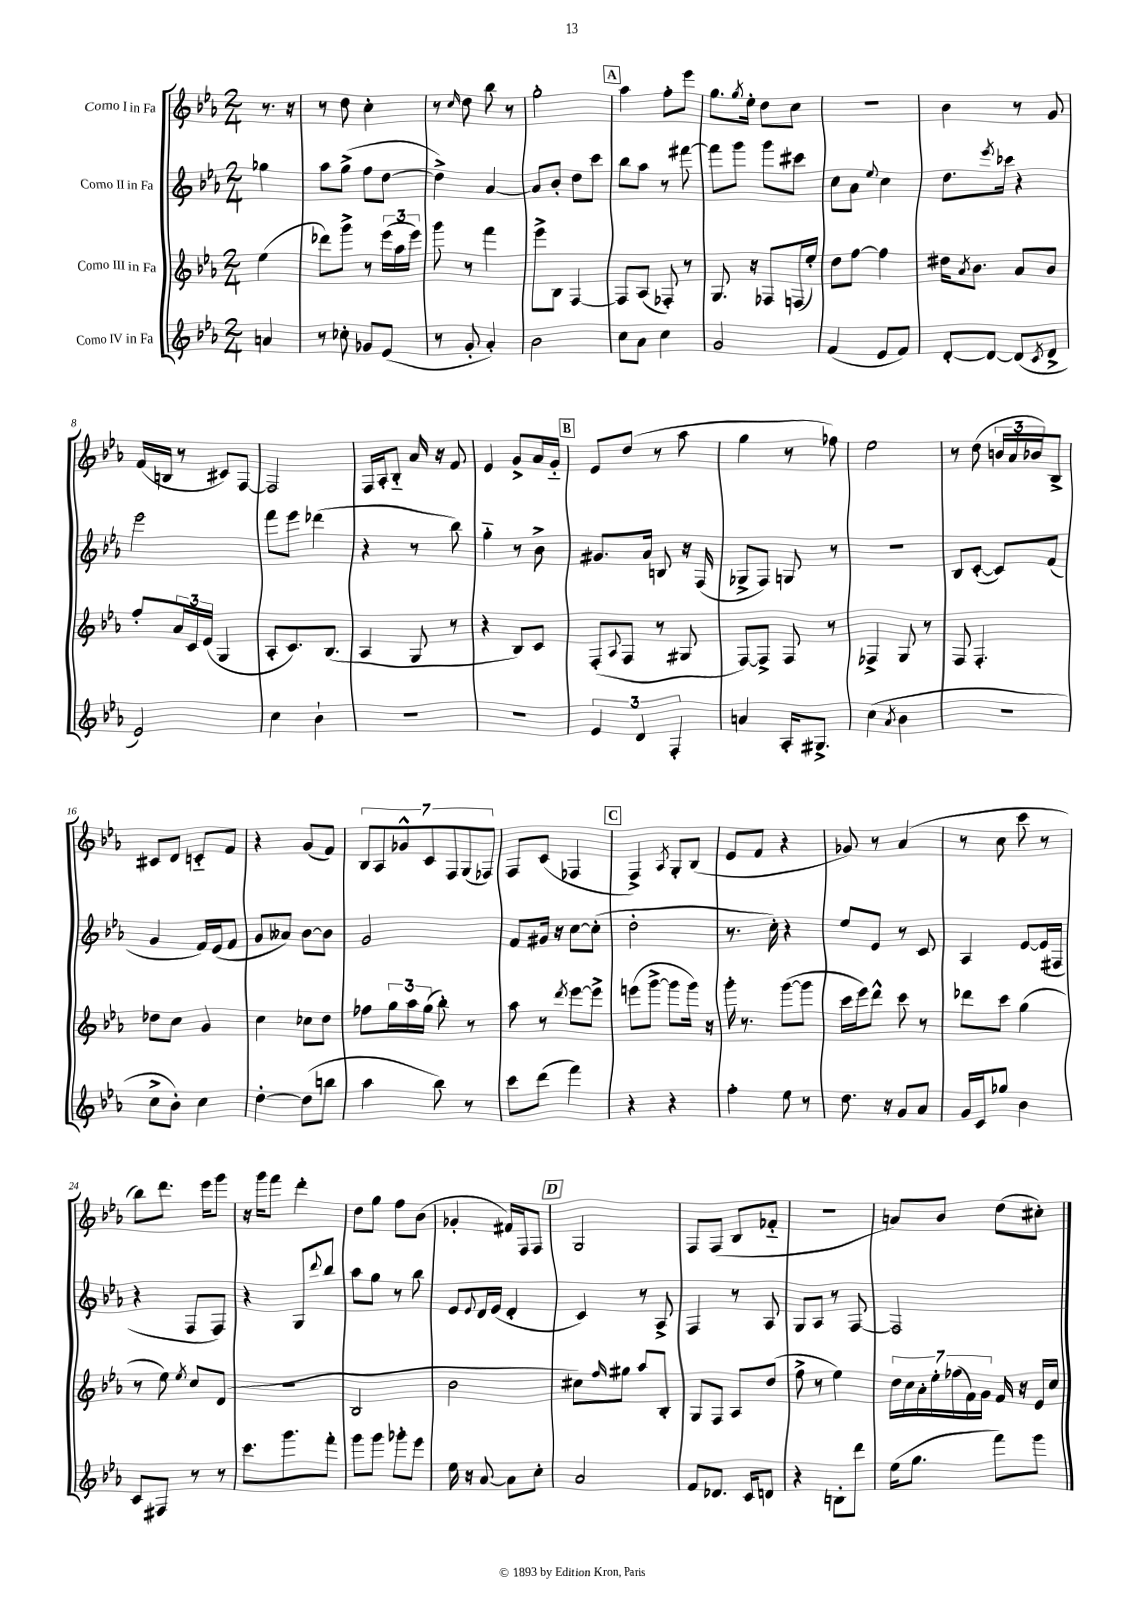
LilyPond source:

<<
\new StaffGroup <<
\new Staff = "s0" \with { instrumentName = "Corno I in Fa" } {
    \clef treble \key ees \major \numericTimeSignature \time 2/4 \partial 4
    r8. r16 |
    r8 d''8 c''4-. |
    r8 \grace { c''16 } d''8 bes''8 r8 |
    g''2-. |
    \mark \markup { \box "A" } aes''4 f''8-. ees'''8 |
    g''8. \acciaccatura { g''8 } ees''16-. d''8 c''8 |
    r2 |
    bes'4 r8 g'8 |
    f'16( b16 r8 cis'8) f8~ |
    f2 |
    f16 aes16-. bes8-_ aes'16 r16 f'8 |
    ees'4 g'8-> aes'16 g'16-_ |
    \mark \markup { \box "B" } ees'8 d''8( r8 aes''8 |
    g''4 r8 fes''8) |
    ees''2 |
    r8 d''8( \tuplet 3/2 { b'16 aes'16 bes'16) } bes8-> |
    cis'8 d'8 c'8-_ f'8 |
    r4 g'8( f'8) |
    \tuplet 7/4 { bes8 aes8 ges'8-^ c'8 f8 g8( fes8) } |
    f8 c'8( fes4 |
    \mark \markup { \box "C" } f4->) \acciaccatura { aes8 } g8-. bes8( |
    ees'8 f'8 r4 |
    ges'8) r8 aes'4( |
    r8 c''8 c'''8 r8 |
    bes''8) d'''8. ees'''16 g'''8 |
    r16 g'''16 f'''8 d'''4-. |
    d''8 g''8 f''8 bes'8( |
    ges'4-. fis'16) f16 f8 |
    \mark \markup { \box "D" } g2 |
    f8 f8( bes8 fes'8-_ |
    r2 |
    a'8) bes'8 d''8( cis''8-.) \bar "|." |
}
\new Staff = "s1" \with { instrumentName = "Corno II in Fa" } {
    \clef treble \key ees \major \numericTimeSignature \time 2/4 \partial 4
    ges''4 |
    aes''8 g''8->( f''8 d''8~ |
    d''4->) aes'4~ |
    aes'8 bes'8-. d''8 c'''8 |
    \mark \markup { \box "A" } bes''8 aes''8 r8 fis'''8~ |
    fis'''8 g'''8 g'''8 cis'''8 |
    c''8 aes'8 \appoggiatura { ees''8 } c''4 |
    d''8. \acciaccatura { ees'''8 } ces'''16 r4 |
    ees'''2 |
    f'''8 ees'''8 des'''4( |
    r4 r8 bes''8) |
    g''4-_ r8 bes'8-> |
    \mark \markup { \box "B" } gis'8. aes'16 b8 r16 f16( |
    ges8-> f8) g8 r8 |
    R2 |
    bes8 c'8~-.( c'8) f'8( |
    g'4 f'16) ees'16( f'8 |
    g'8 aeses'8) bes'8~ bes'8 |
    g'2 |
    f'8 gis'16 r16 c''8~ c''8-.( |
    \mark \markup { \box "C" } d''2-. |
    r8. c''16-.) r4 |
    ees''8 ees'8 r8 c'8 |
    aes4 ees'8~ ees'16( fis16 |
    r4 f8 f8) |
    r4 g8 \appoggiatura { d'''8 } bes''8 |
    aes''8 g''8 r8 bes''8 |
    ees'8 \appoggiatura { ees'8 } d'16 ees'16( d'4-. |
    \mark \markup { \box "D" } c'4) r8 aes8-> |
    f4 r8 aes8 |
    g8 aes8 r8 f8~ |
    f2 \bar "|." |
}
\new Staff = "s2" \with { instrumentName = "Corno III in Fa" } {
    \clef treble \key ees \major \numericTimeSignature \time 2/4 \partial 4
    ees''4( |
    des'''8) g'''8-> r8 \tuplet 3/2 { ees'''16( aes''16 ees'''16) } |
    g'''8 r8 f'''4 |
    ees'''8-> bes8 f4~ |
    \mark \markup { \box "A" } f8 aes8( fes8-.) r8 |
    g8. r16 fes8 f16( ees''16-.) |
    d''8 f''8~ f''4 |
    dis''16 \acciaccatura { aes'8 } bes'8. aes'8 bes'8 |
    f''8-. \tuplet 3/2 { aes'16 c'16 ees'16( } g4 |
    aes8-. c'8.) bes8.( |
    aes4 g8 r8 |
    r4 bes8) c'8 |
    \mark \markup { \box "B" } f8-.( \appoggiatura { aes8 } f8 r8 gis8 |
    f8~) f8-> f8 r8 |
    fes4-> g8 r8 |
    f8 f4.-. |
    des''8 c''8 g'4 |
    c''4 ces''8 d''8 |
    fes''8 \tuplet 3/2 { g''16 aes''16 g''16( } bes''8-.) r8 |
    aes''8 r8 \acciaccatura { d'''8 } ees'''8~ ees'''8-> |
    \mark \markup { \box "C" } e'''8( g'''8~-> g'''8 g'''16) r16 |
    g'''16-. r8. g'''8~( g'''8 |
    c'''16 ees'''16) d'''8-^ c'''8 r8 |
    des'''8 c'''8 g''4( |
    r8 ees''8) \acciaccatura { ees''8 } c''8 d'8( |
    r2 |
    bes2 |
    bes'2 |
    \mark \markup { \box "D" } cis''8) \grace { f''16 } gis''8 aes''8 bes8-. |
    g8 f8 aes8 d''8( |
    f''8-> r8 ees''4) |
    \tuplet 7/4 { d''16 c''16 aes'16-. ees''16-. fes''16( f'16) g'16 } f'16 r16 ees'16 c''16 \bar "|." |
}
\new Staff = "s3" \with { instrumentName = "Corno IV in Fa" } {
    \clef treble \key ees \major \numericTimeSignature \time 2/4 \partial 4
    a'4 |
    r8 ces''8-. ges'8 ees'8( |
    r8 g'8-. aes'4-.) |
    bes'2 |
    \mark \markup { \box "A" } c''8 aes'8 c''4 |
    g'2 |
    f'4( ees'8 f'8) |
    d'8~-. d'8~ d'8( \acciaccatura { c'8 } d'8-> |
    ees'2) |
    c''4 bes'4-! |
    R2 |
    r2 |
    \mark \markup { \box "B" } \tuplet 3/2 { ees'4 d'4 f4-. } |
    a'4 aes16-. gis8.-> |
    c''4( \acciaccatura { aes'8 } bes'4 |
    r2 |
    c''8-> bes'8-.) c''4 |
    d''4~-. d''8( b''8 |
    aes''4 bes''8) r8 |
    c'''8 d'''8( f'''4) |
    \mark \markup { \box "C" } r4 r4 |
    f''4-. ees''8 r8 |
    d''8. r16 g'8 aes'8 |
    g'16 c'16 ges''8 bes'4 |
    c'8 fis8 r8 r8 |
    c'''8. g'''8. f'''8-. |
    g'''8 g'''8 ges'''8-. ees'''8 |
    ees''16 r16 aes'8~ aes'8 c''8-. |
    \mark \markup { \box "D" } aes'2 |
    f'8 des'8. c'16 d'8 |
    r4 b8-. d'''8 |
    ees''16( g''8. f'''8) g'''8 \bar "|." |
}
>>
>>
